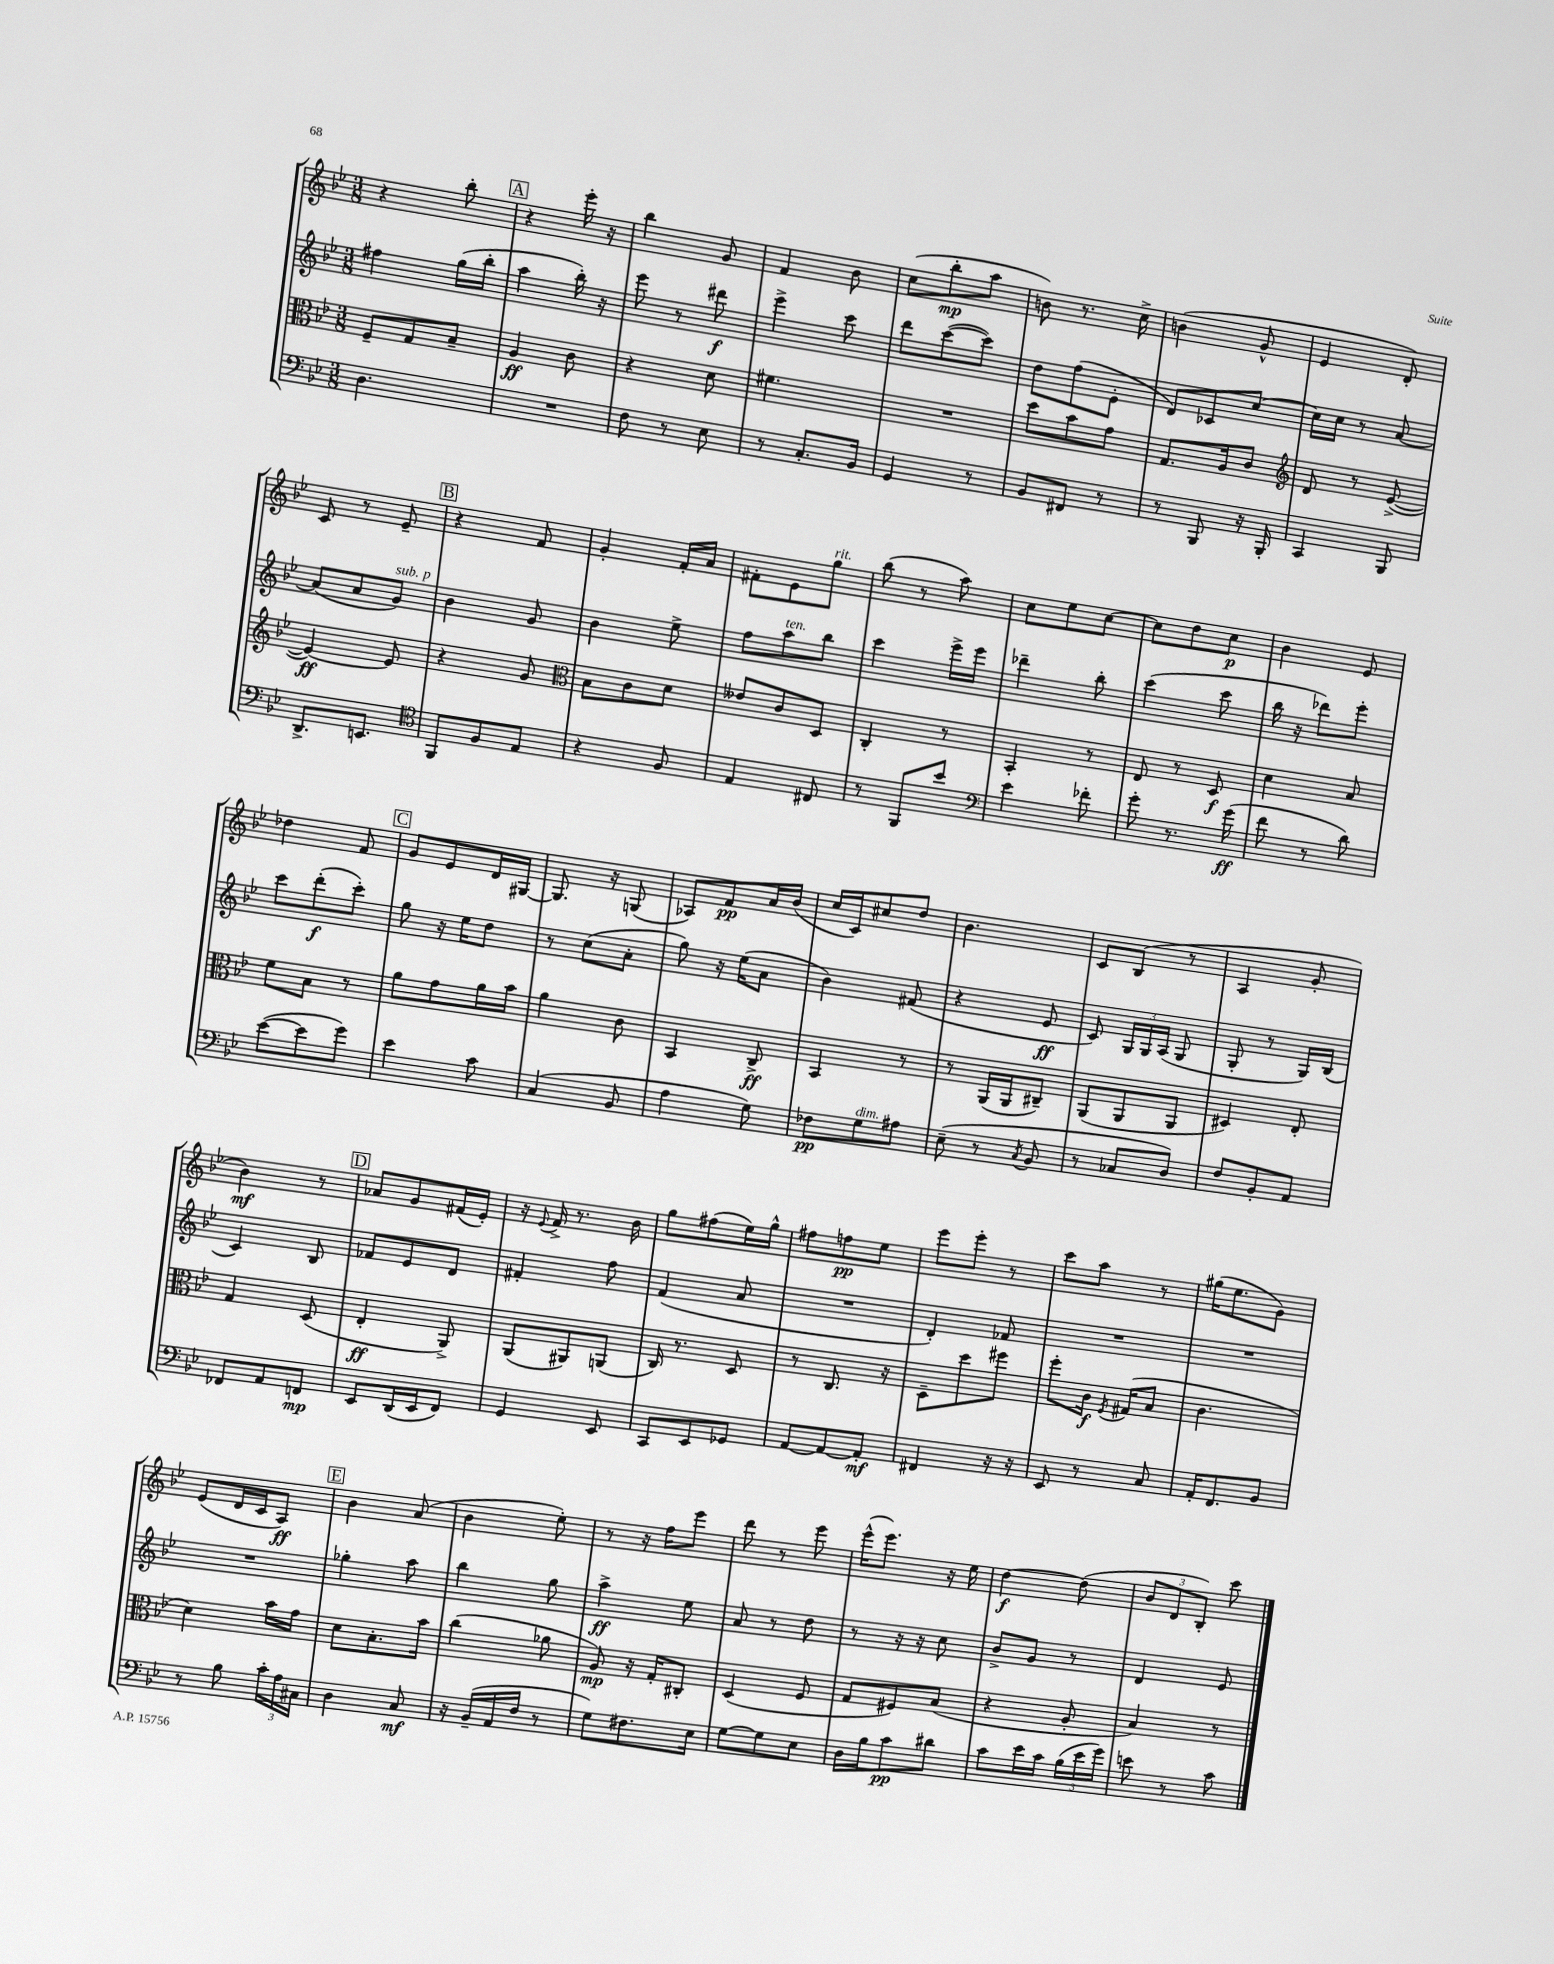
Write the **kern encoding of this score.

**kern	**dynam	**kern	**dynam	**kern	**dynam	**kern	**dynam
*part4	*part4	*part3	*part3	*part2	*part2	*part1	*part1
*staff4	*staff4	*staff3	*staff3	*staff2	*staff2	*staff1	*staff1
*clefF4	*	*clefC3	*	*clefG2	*	*clefG2	*
*k[b-e-]	*	*k[b-e-]	*	*k[b-e-]	*	*k[b-e-]	*
*M3/8	*	*M3/8	*	*M3/8	*	*M3/8	*
=58	=58	=58	=58	=58	=58	=58	=58
4.D\	.	8F~/L	.	4ff#X\	.	4r	.
.	.	8G/	.	.	.	.	.
.	.	8B-~/J	.	(16gg\LL	.	8bb-'\	.
.	.	.	.	16bb-'\JJ	.	.	.
!!LO:REH:place=s1:t=A
=59	=59	=59	=59	=59	=59	=59	=59
4.r	.	4A/	ff	4aa\	.	4r	.
.	.	8c\	.	16bb-'\)	.	16eee-'\	.
.	.	.	.	16r	.	16r	.
=60	=60	=60	=60	=60	=60	=60	=60
8F\	.	4r	.	8eee-\	.	4bb-\	.
8r	.	.	.	8r	.	.	.
8E-\	.	8d\	.	8ddd#X\	f	8g/	.
=61	=61	=61	=61	=61	=61	=61	=61
8r	.	4.f#X\	.	4eee-^\	.	4f/	.
8.C'/L	.	.	.	.	.	.	.
.	.	.	.	8ccc\	.	8b-\	.
16BB-/Jk	.	.	.	.	.	.	.
=62	=62	=62	=62	=62	=62	=62	=62
4GG/	.	4.r	.	8ddd\L	.	(8cc\L	.
.	.	.	.	([8ccc\	.	8bb-'\	mp
8r	.	.	.	8ccc\J])	.	8aa\J	.
=63	=63	=63	=63	=63	=63	=63	=63
8BB-/L	.	8dd\L	.	8dd\L	.	8bn\)	.
8FF#X/J	.	8b-\	.	(8ff\	.	8.r	.
8r	.	8g\J	.	8e-'\J	.	.	.
.	.	.	.	.	.	16cc^\	.
=64	=64	=64	=64	=64	=64	=64	=64
8r	.	8.G/L	.	8d/L)	.	(4bn\	.
8BBB-/	.	.	.	8c-X/	.	.	.
.	.	16A/k	.	.	.	.	.
16r	.	8c/J	.	[8cc/J	.	8g^^/	.
16BBB-'/	.	.	.	.	.	.	.
=65	=65	=65	=65	=65	=65	=65	=65
*	*	*clefG2	*	*	*	*	*
4CC/	.	8d/	.	16cc\LL]	.	4e-/	.
.	.	.	.	16cc\JJ	.	.	.
.	.	8r	.	8r	.	.	.
8BBB-/	.	([8e-^/	.	[8a/	.	8d'/)	.
!!LO:LB:g=z
=66	=66	=66	=66	=66	=66	=66	=66
8.DD^/L	.	4e-/_)	ff	(8a/L]	.	8c/	.
.	.	.	.	8a/	.	8r	.
8.EEn/J	.	.	.	.	.	.	.
!	!	!	!	!LO:TX:a:i:t=sub. p	!	!	!
.	.	8e-/]	.	8g/J)	.	8e-~/	.
!!LO:REH:place=s1:t=B
=67	=67	=67	=67	=67	=67	=67	=67
*clefC4	*	*	*	*	*	*	*
8FF/L	.	4r	.	4b-\	.	4r	.
8F/	.	.	.	.	.	.	.
8E-/J	.	8g/	.	8g/	.	8f/	.
=68	=68	=68	=68	=68	=68	=68	=68
*	*	*clefC3	*	*	*	*	*
4r	.	8B-\L	.	4b-\	.	4g'/	.
.	.	8c\	.	.	.	.	.
8F/	.	8d\J	.	8ee-^\	.	16f'/LL	.
.	.	.	.	.	.	16a/JJ	.
=69	=69	=69	=69	=69	=69	=69	=69
4E-/	.	8e--X/L	.	8ff\L	.	8f#X'\L	.
!	!	!	!	!LO:TX:a:i:t=ten.	!	!	!
.	.	8c/	.	8aa\	.	8e-\	.
!	!	!	!	!	!	!LO:TX:a:i:t=rit.	!
8C#X/	.	8D/J	.	8bb-\J	.	8gg\J	.
=70	=70	=70	=70	=70	=70	=70	=70
8r	.	4C'/	.	4ccc\	.	(8bb-\	.
8FF/L	.	.	.	.	.	8r	.
8b-/J	.	8r	.	16eee-^\LL	.	8aa\)	.
.	.	.	.	16eee-\JJ	.	.	.
=71	=71	=71	=71	=71	=71	=71	=71
*clefF4	*	*	*	*	*	*	*
4e-\	.	4BB-'/	.	4ddd-X~\	.	8cc\L	.
.	.	.	.	.	.	8ee-\	.
8f-X'\	.	8r	.	8bb-'\	.	[8cc\J	.
=72	=72	=72	=72	=72	=72	=72	=72
8g'\	.	8E-/	.	(4ccc\	.	8cc\L]	.
8.r	.	8r	.	.	.	8dd\	.
.	.	8D/	f	8ccc\	.	8cc\J	p
(16g\	ff	.	.	.	.	.	.
=73	=73	=73	=73	=73	=73	=73	=73
8f\	.	4d\	.	16bb-\	.	4b-\	.
.	.	.	.	16r	.	.	.
8r	.	.	.	8ddd-X\L)	.	.	.
8d\)	.	8B-/	.	8eee-'\J	.	8e-/	.
!!LO:LB:g=z
=74	=74	=74	=74	=74	=74	=74	=74
([8e-\L	.	8f\L	.	8ccc\L	.	4dd-X\	.
8e-\]	.	8B-\J	.	(8ddd'\	f	.	.
8g\J)	.	8r	.	8ccc'\J)	.	8f/	.
!!LO:REH:place=s1:t=C
=75	=75	=75	=75	=75	=75	=75	=75
4e-\	.	8a\L	.	8gg\	.	8g/L	.
.	.	8g\	.	16r	.	8e-/	.
.	.	.	.	16ee-\KL	.	.	.
8c\	.	16a\L	.	8dd\J	.	16d/L	.
.	.	16b-\JJ	.	.	.	[16G#X/JJ	.
=76	=76	=76	=76	=76	=76	=76	=76
(4C/	.	4a\	.	8r	.	8.G#/]	.
.	.	.	.	(8cc\L	.	.	.
.	.	.	.	.	.	16r	.
8BB-/	.	8c\	.	8a'\J	.	(8Gn/	.
=77	=77	=77	=77	=77	=77	=77	=77
4A\	.	4BB-/	.	8gg\)	.	8A-X/L)	.
.	.	.	.	16r	.	8f/	pp
.	.	.	.	(16ee-\KL	.	.	.
8G\)	.	8C^/	ff	8a\J	.	16a/L	.
.	.	.	.	.	.	(16b-/JJ	.
=78	=78	=78	=78	=78	=78	=78	=78
8F-X\L	pp	4BB-/	.	4b-\)	.	16cc/LL	.
.	.	.	.	.	.	16c/J)	.
!LO:TX:a:i:t=dim.	!	!	!	!	!	!	!
8G\	.	.	.	.	.	8cc#X/	.
8A#X\J	.	8r	.	(8f#X/	.	8dd/J	.
=79	=79	=79	=79	=79	=79	=79	=79
(8E-~\	.	8r	.	4r	.	4.b-\	.
8r	.	(16AA/LL	.	.	.	.	.
.	.	16AA/J	.	.	.	.	.
8qC/	.	.	.	.	.	.	.
8BB-/	.	8C#X~/J)	.	8e-/	ff	.	.
=80	=80	=80	=80	=80	=80	=80	=80
8r	.	(8AA/L	.	8c/)	.	8c/L	.
8C-X/L	.	8AA/	.	24G/LL	.	(8B-/J	.
.	.	.	.	24G/	.	.	.
.	.	.	.	(24A/JJ	.	.	.
8D/J)	.	8AA/J	.	8G/	.	8r	.
=81	=81	=81	=81	=81	=81	=81	=81
8F/L	.	4D#X/)	.	8G'/	.	4A/	.
8BB-'/	.	.	.	8r	.	.	.
8AA/J	.	8E-'/	.	16G/LL)	.	8g'/	.
.	.	.	.	(16B-/JJ	.	.	.
!!LO:LB:g=z
=82	=82	=82	=82	=82	=82	=82	=82
8FF-X/L	.	4G/	.	4c/)	.	4b-\)	mf
8AA/	.	.	.	.	.	.	.
8FFn/J	mp	(8D/	.	8B-/	.	8r	.
!!LO:REH:place=s1:t=D
=83	=83	=83	=83	=83	=83	=83	=83
8EE-/L	.	4E-'/	ff	8f-X/L	.	8a-X/L	.
(16DD/L	.	.	.	8e-/	.	8g/	.
16EE-/J	.	.	.	.	.	.	.
8FF/J)	.	8AA^/)	.	8d/J	.	(16f#X/L	.
.	.	.	.	.	.	16e-'/JJ)	.
=84	=84	=84	=84	=84	=84	=84	=84
4GG/	.	(8AA/L	.	4f#X'/	.	16r	.
.	.	.	.	.	.	8qqe-/	.
.	.	.	.	.	.	16f^/	.
.	.	8AA#X/)	.	.	.	8.r	.
8EE-/	.	(8AAn/J	.	8ff\	.	.	.
.	.	.	.	.	.	16b-\	.
=85	=85	=85	=85	=85	=85	=85	=85
8CC/L	.	16C/)	.	(4f/	.	8gg\L	.
.	.	8.r	.	.	.	.	.
8EE-/	.	.	.	.	.	(8ff#X\	.
8GG-X/J	.	8D/	.	8a/	.	16ee-\L)	.
.	.	.	.	.	.	16gg^^\JJ	.
=86	=86	=86	=86	=86	=86	=86	=86
[8AA/L	.	8r	.	4.r	.	8ff#X\L	.
8AA/_	.	8.C/	.	.	.	8ffn\	pp
8AA'/J]	mf	.	.	.	.	8ee-\J	.
.	.	16r	.	.	.	.	.
=87	=87	=87	=87	=87	=87	=87	=87
4FF#X/	.	8D~\L	.	4d'/)	.	8eee-\L	.
.	.	8dd\	.	.	.	8eee-'\J	.
16r	.	8ff#X\J	.	8f-X/	.	8r	.
16r	.	.	.	.	.	.	.
=88	=88	=88	=88	=88	=88	=88	=88
8EE-/	.	8ff'\L	.	4.r	.	8ccc\L	.
8r	.	16c\Jk	f	.	.	8aa\J	.
.	.	8qF/	.	.	.	.	.
.	.	(16G#X/KL	.	.	.	.	.
8C/	.	8B-/J	.	.	.	8r	.
=89	=89	=89	=89	=89	=89	=89	=89
16AA'/KL	.	4.c\	.	4.r	.	(16gg#X\KL	.
8.FF/	.	.	.	.	.	8.ee-\	.
8BB-/J	.	.	.	.	.	8g\J)	.
!!LO:LB:g=z
=90	=90	=90	=90	=90	=90	=90	=90
8r	.	4d\)	.	4.r	.	(8e-/L	.
8B-\	.	.	.	.	.	16d/L	.
.	.	.	.	.	.	16c/J	.
24c'\LL	.	16b-\LL	.	.	.	8A/J)	ff
24A\	.	.	.	.	.	.	.
.	.	16g\JJ	.	.	.	.	.
24C#X\JJ	.	.	.	.	.	.	.
!!LO:REH:place=s1:t=E
=91	=91	=91	=91	=91	=91	=91	=91
4D\	.	8d\L	.	4gg-X'\	.	4b-\	.
.	.	8.B-'\	.	.	.	.	.
8C/	mf	.	.	8aa\	.	(8a/	.
.	.	16b-\Jk	.	.	.	.	.
=92	=92	=92	=92	=92	=92	=92	=92
16r	.	(4cc\	.	4bb-\	.	4b-\	.
(16BB-~/LL	.	.	.	.	.	.	.
16AA/	.	.	.	.	.	.	.
16F/JJ	.	.	.	.	.	.	.
8r	.	8a-X\	.	8gg\	.	8ee-'\)	.
=93	=93	=93	=93	=93	=93	=93	=93
8G\L)	.	8A/)	mp	4aa^\	ff	8r	.
8.F#X\	.	16r	.	.	.	16r	.
.	.	16G'/KL	.	.	.	16ff\KL	.
.	.	8C#X'/J	.	8ee-\	.	8eee-\J	.
16E-\Jk	.	.	.	.	.	.	.
=94	=94	=94	=94	=94	=94	=94	=94
[8G\L	.	(4D/	.	8a/	.	8ddd\	.
8G\]	.	.	.	8r	.	8r	.
8E-\J	.	8F/	.	8dd\	.	8eee-\	.
=95	=95	=95	=95	=95	=95	=95	=95
16D\LL	.	8G/L	.	8r	.	(16eee-^^\KL	.
16B-\J	.	.	.	.	.	8.eee-\J)	.
8c\	pp	8F#X/)	.	16r	.	.	.
.	.	.	.	16r	.	.	.
8d#X\J	.	(8B-/J	.	8cc\	.	16r	.
.	.	.	.	.	.	16ee-\	.
=96	=96	=96	=96	=96	=96	=96	=96
8c\L	.	4r	.	8b-^/L	.	[4dd\	f
16e-\L	.	.	.	8g/J	.	.	.
16c\JJ	.	.	.	.	.	.	.
(24B-\LL	.	8A'/	.	8r	.	(8dd\]	.
24e-\	.	.	.	.	.	.	.
24g\JJ)	.	.	.	.	.	.	.
=97	=97	=97	=97	=97	=97	=97	=97
8en\	.	4B-/)	.	4d/	.	12b-/L	.
.	.	.	.	.	.	12d/	.
8r	.	.	.	.	.	.	.
.	.	.	.	.	.	12B-'/J)	.
8c\	.	8r	.	8e-/	.	8ccc\	.
==	==	==	==	==	==	==	==
*-	*-	*-	*-	*-	*-	*-	*-
